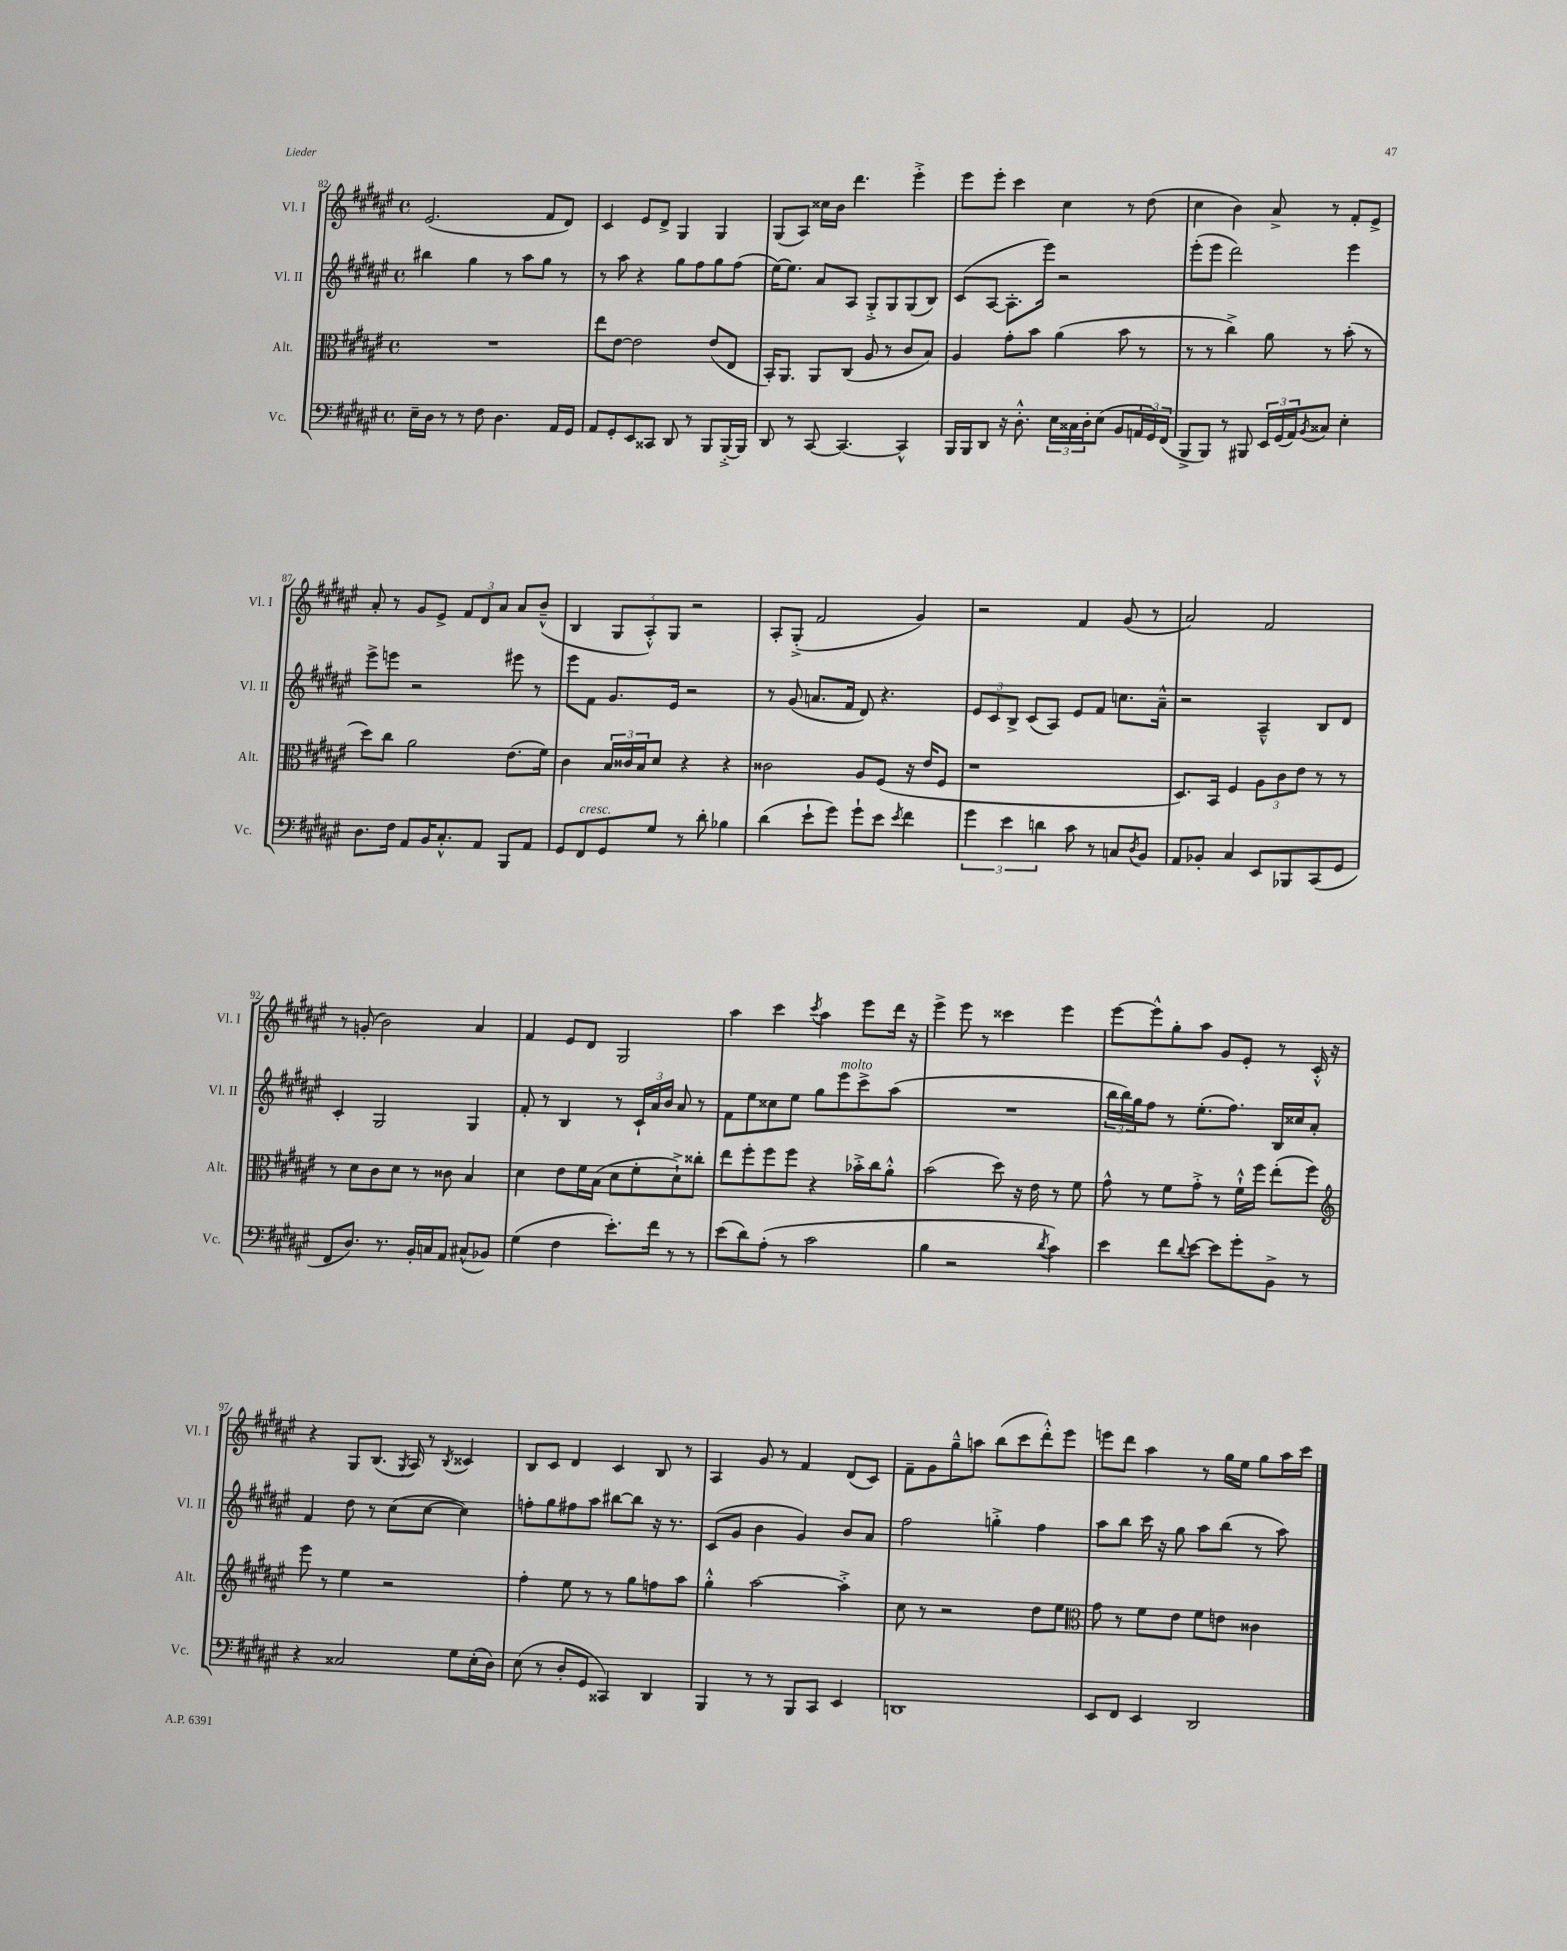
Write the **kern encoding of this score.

**kern	**kern	**kern	**kern
*staff4	*staff3	*staff2	*staff1
*clefF4	*clefC3	*clefG2	*clefG2
*k[f#c#g#d#a#e#]	*k[f#c#g#d#a#e#]	*k[f#c#g#d#a#e#]	*k[f#c#g#d#a#e#]
*M4/4	*M4/4	*M4/4	*M4/4
*met(c)	*met(c)	*met(c)	*met(c)
16E#~\LL	1r	4bb#\	(2.e#/
16D#\JJ	.	.	.
8r	.	.	.
8r	.	4gg#\	.
8F#\	.	.	.
4.D#\	.	8r	.
.	.	8aa#\L	.
.	.	8gg#\J	8f#/L
16AA#/LL	.	8r	8d#/J)
16GG#/JJ	.	.	.
=	=	=	=
8AA#/L	8ee#\L	8r	4c#/
8GG#'/	[8e#\J	8aa#\	.
8EE#/	2e#\]	4r	8e#/L
8CC##/J	.	.	8d#^/J
8DD#/	.	8gg#\L	4G#/
8r	.	8ff#\	.
8BBB/L	(8e#/L	8gg#\	4G#/
[16BBB'^/L	8E#/J	(8ff#\J	.
16BBB/]JJ	.	.	.
=	=	=	=
8DD#/	16BB'/LK)	[16ee#\LK)	(8G#/L
.	8.AA#/J	8.ee#\]J	.
8r	.	.	8A#/J)
[8CC#/	8AA#/L	8a#/L	16cc##\LL
.	.	.	16b\JJ
4.CC#/_	(8C#/J	8A#/J	4.ddd#\
.	8A#/	8G#'^/L	.
.	8r	8G#/	.
4CC#^^/]	8c#/L	(8G#/	4eee#'^\
.	8B/J)	8B/J)	.
=	=	=	=
16BBB/LL	4A#/	(8c#/L	8eee#\L
16BBB/J	.	.	.
8DD#/J	.	[8A#/J	8eee#'\J
16r	8g#'\L	8.A#'\]L	4ccc#\
8.D#'^^\	.	.	.
.	8b\J	.	.
.	.	16eee#\Jk)	.
24E#\LL	(4a#\	2r	4cc#\
24C##\	.	.	.
24D#'\J	.	.	.
(8E#\J	.	.	.
8BB/L	8b\	.	8r
24AA/L	8r	.	(8dd#\
24GG#/)	.	.	.
(24FF#/JJ	.	.	.
=	=	=	=
8BBB^/L	8r	(8eee#'\L	4cc#\
8BBB/J)	8r	8eee#\J	.
8r	4cc#^\)	2ddd#\)	4b\)
8BBB#/	.	.	.
24EE#/LL	8a#\	.	8a#^/
(24GG#/	.	.	.
24AA#/J)	.	.	.
8qBB/	.	.	.
8C##/J	8r	.	8r
4E#'\	(8b'\	4eee#\	8f#'/L
.	8r	.	8e#^/J
=	=	=	=
8.D#\L	8dd#\L)	8eee#^\L	8a#'/
.	8cc#\J	8eee\J	8r
16F#\Jk	.	.	.
8AA#/L	2a#\	2r	8g#/L
16BB/K	.	.	8e#^/J
8.C#'^^/	.	.	.
.	.	.	12f#/L
.	.	.	12d#/
8AA#/J	.	.	.
.	.	.	12a#/J
8BBB/L	(8.e#\L	8eee#\	8a#/L
8AA#/J	.	8r	(8b~^^/J
.	16f#\Jk)	.	.
=	=	=	=
8GG#/L	4c#\	8eee#\L	4B/
8FF#/	.	8f#\J	.
8GG#/	24B/LL	8.g#/L	12G#/L
.	24c##/	.	.
.	24B/J	.	12A#'^^/)
8G#/J	8d#/J	.	.
.	.	.	12G#/J
.	.	16e#/Jk	.
8r	4r	2r	2r
8d#'\	.	.	.
4B-\	4r	.	.
=	=	=	=
(4d#\	2c##\	8r	8A#'/L
.	.	(8g#/	(8G#'^/J
8e#`\L	.	8.a/L	2f#/
8g#\J)	.	.	.
.	.	16f#/Jk	.
8g#`\L	8A#/L	8d#/)	.
8e#\J	(8F#/J	4.r	.
8qe#/	.	.	.
4f#\	16r	.	4g#/)
.	16e#/LK	.	.
.	8F#/J	.	.
=	=	=	=
6g#\	1r	12e#/L	2r
.	.	12c#/	.
6e#\	.	12B^/J	.
.	.	(8c#/L	.
6d\	.	.	.
.	.	8A#/J)	.
8c#\	.	8e#/L	4f#/
8r	.	8f#/J	.
8C/L	.	8.cc\L	(8g#/
8qD#/	.	.	.
8BB/J	.	.	8r
.	.	16a#~^^\Jk	.
=	=	=	=
8AA#/L	8.D#/L)	2r	2a#/)
8BB-'/J	.	.	.
.	16BB/Jk	.	.
4C#/	4F#/	.	.
8EE#/L	12A#\L	4A#~^^/	2f#/
.	12c#\	.	.
8BBB-/	.	.	.
.	12e#\J	.	.
(8CC#/	8r	8B/L	.
8GG#/J	8r	8d#/J	.
=	=	=	=
8FF#/L	8r	4c#'/	8r
8.D#/J)	8d#\L	.	(8g'/
.	8c#\	2G#/	2b\)
8.r	.	.	.
.	8d#\J	.	.
16BB'/LL	8r	.	.
16C/J	.	.	.
8AA#/J	8c##\	.	.
(8C#^^/L	4B/	4G#/	4a#/
8BB-/J)	.	.	.
=	=	=	=
(4G#\	4d#\	8f#'/	4f#/
.	.	8r	.
4F#\	8e#\L	4B/	8e#/L
.	16f#\L	.	8d#/J
.	(16B\JJ	.	.
8.e#'\L)	8d#\L	8r	2G#/
.	8f#'\	24c#`/LL	.
.	.	24a#/	.
16f#\Jk	.	.	.
.	.	24b/JJ	.
8r	8d#`^\)	8a#/	.
8r	8cc##'\J	8r	.
=	=	=	=
(8e#\L	8ee#\L	8f#\L	4aa#\
8d#\)	8ff#'\	8ee#\	.
(8A#'\J	8ff#\	8cc##\	4ccc#\
8r	8ff#\J	8ee#\J	.
.	.	.	8qccc#/
2c#\	4r	8gg#\L	4aa#\
.	.	8eee#\	.
.	16b-'^\LL	8ccc#^\	8eee#\L
.	16cc#\J	.	.
.	8a#'^^\J	(8aa#\J	16ddd#\Jk
.	.	.	16r
=	=	=	=
4B\	(2b\	1r	4eee#^\
2r	.	.	8eee#\
.	.	.	8r
.	8dd#\)	.	4ccc##\
.	16r	.	.
.	16e#\	.	.
8qd#/	.	.	.
4c#\)	8r	.	4eee#\
.	8f#\	.	.
=	=	=	=
4e#\	8g#^^\	24bb\LL	[8eee#\L
.	.	24bb\)	.
.	.	24gg#\J	.
.	8r	8ff#\J	8eee#^^\]
8f#\L	8f#\L	8r	8gg#'\
8qqd#/	.	.	.
[8e#\J	8g#'^\J	(8.ee#'\L	8aa#\J
8e#\]L	8r	.	8g#/L
.	.	8.ff#\J)	.
8g#'\	16f#`^^\LL	.	8e#'/J
.	16ff#\JJ	.	.
8BB^\J	(8ee#'\L	16B/LL	8r
.	.	16cc##/J	.
8r	8ff#\J)	8a#'/J	16c#'^^/
.	.	.	16r
=	=	=	=
*	*clefG2	*	*
4r	8eee#\	4f#/	4r
.	8r	.	.
2C##/	4ee#\	8dd#\	8G#/L
.	.	8r	(8.B/J
.	2r	(8cc#\L	.
.	.	.	8qG#/
.	.	.	16A#/)
.	.	[8cc#\J	8r
.	.	.	8qB/
8G#\L	.	4cc#\])	4c##/
(16E#'\L	.	.	.
16D#\JJ)	.	.	.
=	=	=	=
(8E#\	4ff#'\	8ff'\L	8B/L
8r	.	8gg#\	8c#/J
8D#'/L	8ee#\	8ff#\	4d#/
8GG#/J	8r	8aa#\J	.
4CC##/)	8r	[8bb#\L	4c#/
.	8gg#\L	8bb#\]J	.
4DD#/	8ff\	16r	8B/
.	.	8.r	.
.	8aa#\J	.	8r
=	=	=	=
4BBB/	4gg#'^^\	(8c#/L	4A#/
.	.	8g#/J	.
8r	[2aa#\	4b\	8g#/
8r	.	.	8r
8BBB/L	.	4g#/)	4f#/
8CC#/J	.	.	.
4EE#/	4aa#'^\]	8b/L	(8d#/L
.	.	8a#/J	8c#/J)
=	=	=	=
1DD	8cc#\	2ff#\	8f#~\L
.	8r	.	8g#\
.	2r	.	8gg#~^^\
.	.	.	8aa\J
.	.	4gg'^\	(8bb\L
.	.	.	8ccc#\
.	8dd#\L	4ff#\	8ddd#'^^\)
.	8ee#\J	.	8eee#\J
=	=	=	=
*	*clefC3	*	*
8EE#/L	8g#\	8aa#\L	8eee\L
8FF#/J	8r	8bb\J	8ddd#\J
4EE#/	8f#\L	16ccc#\	4aa#\
.	.	16r	.
.	8e#\J	8gg#\	.
2DD#/	8f#\L	8aa#\L	8r
.	8e\J	(8bb\J	16gg#\LL
.	.	.	16ee#\JJ
.	4c##\	8r	8gg#\L
.	.	8aa#\)	16aa#\L
.	.	.	16ccc#\JJ
==	==	==	==
*-	*-	*-	*-
